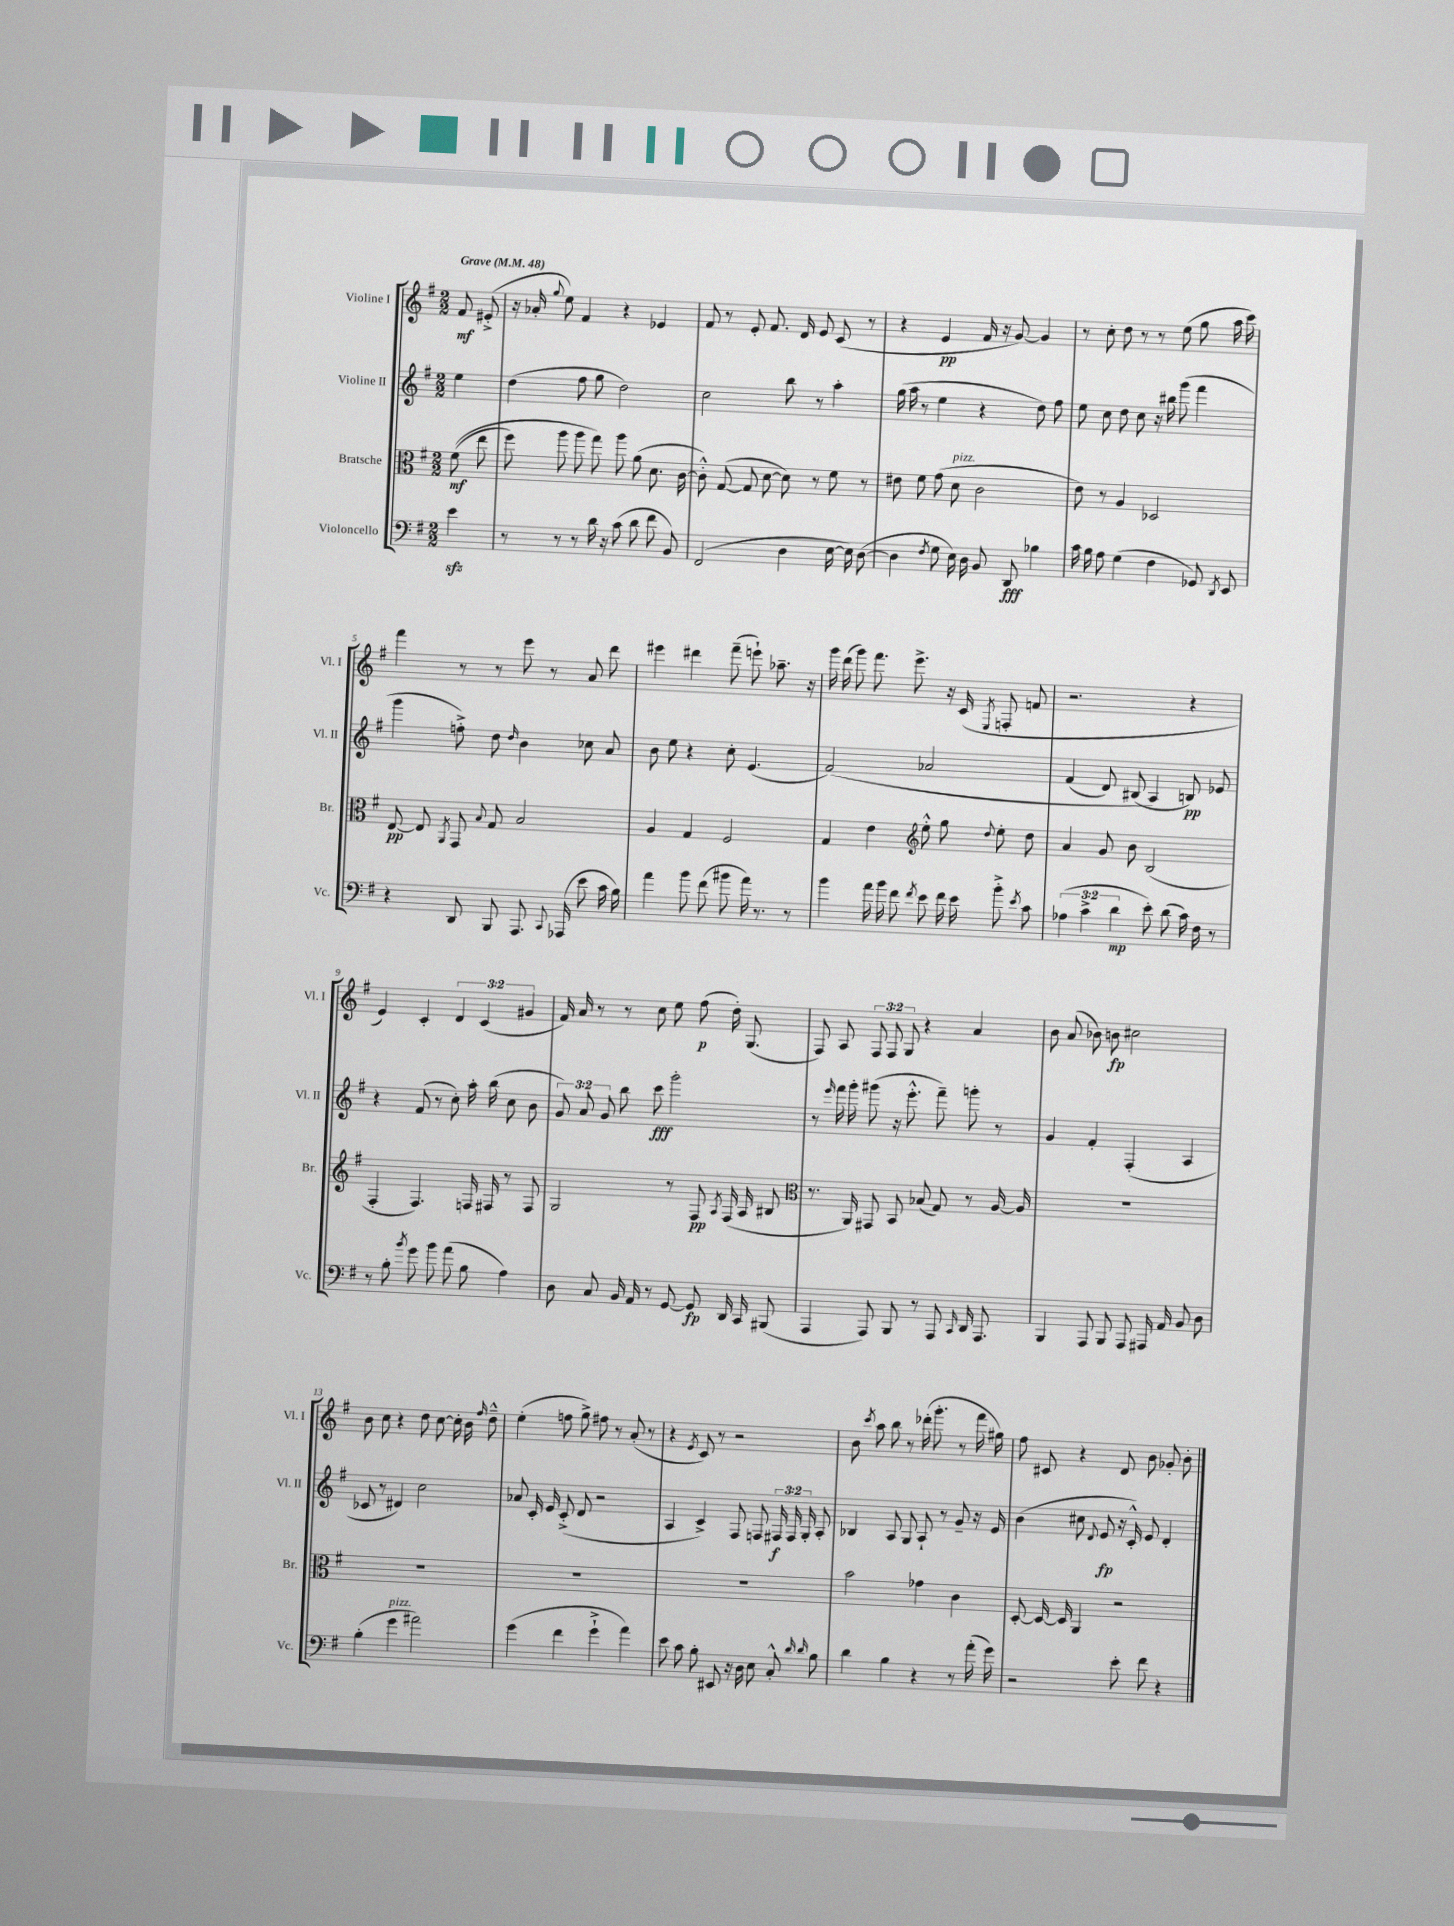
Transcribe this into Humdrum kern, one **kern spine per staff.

**kern	**kern	**kern	**kern
*staff4	*staff3	*staff2	*staff1
*clefF4	*clefC3	*clefG2	*clefG2
*k[f#]	*k[f#]	*k[f#]	*k[f#]
*M2/2	*M2/2	*M2/2	*M2/2
*MM48	*MM48	*MM48	*MM48
4e	&((8f#	4ee	8f#
.	8ee	.	(8e#'^
=	=	=	=
8r	8ff#)	(4dd	16r
.	.	.	16a-'
.	.	.	8qqgg
8r	8aa	.	8ee)
8r	8aa	8ff#	4f#
16d	8gg&)	8gg	.
16r	.	.	.
(8c	8aa	2dd)	4r
8d	(8a	.	.
8f#	8.d	.	4e-
8BB)	.	.	.
.	[16c	.	.
=	=	=	=
(2FF#	8c'^^])	2cc	8f#
.	([8G	.	8r
.	8G]	.	8e'
.	[8d	.	8.f#
4D	8d])	8bb	.
.	.	.	16d
.	8r	8r	8e
[16E	8f#	4aa'	(8c
16E])	.	.	.
([8D	8r	.	8r
=	=	=	=
4D]	8e#	(16gg	4r
.	.	16aa	.
.	8f#	8r	.
8qF#	.	.	.
8G	(8g	4ee	4e
16E)	8d	.	.
16D	.	.	.
8BB	2c	4r	16f#
.	.	.	16r
8DD	.	.	[8g)
4B-	.	8dd)	4g]
.	.	8ff#	.
=	=	=	=
16c	8e)	8ee	8r
16B	.	.	.
8A	8r	8cc	8cc'
(4G	4A	8dd	8dd
.	.	8cc	8r
4F#	2D-	16r	8r
.	.	16bb#	.
.	.	(8ggg	(8ee
8GG-)	.	4fff#	8gg
8qDD	.	.	.
8EE	.	.	16aa
.	.	.	16ccc)
=	=	=	=
4r	[8E	4ggg	4fff#
.	8E]	.	.
.	8qAA	.	.
8DD	8GG	8ff'^)	8r
.	8qqB	.	.
8BBB	8G	8dd	8r
.	.	16qqdd	.
8.AAA	2B	4b	8eee
.	.	.	8r
8qqCC	.	.	.
(16AAA-	.	.	.
8e	.	8cc-	8a
16c	.	8a	8ddd
16B)	.	.	.
=	=	=	=
4a	4A	8b	4eee#
.	.	8ee	.
8b	4G	4r	4ddd#
(8f#	.	.	.
8b#	2F#	8cc'	(8fff#~
16a)	.	(4.e	8eee`)
8.r	.	.	.
.	.	.	8.aa-~
8r	.	.	.
.	.	.	16r
=	=	=	=
4b	4G	&(2f#)	16ggg
.	.	.	(16ddd
.	.	.	8ggg)
16a	4e	.	8.fff#
16b	.	.	.
8f#	.	.	.
.	.	.	8.eee^
*	*clefG2	*	*
8qf#	.	.	.
8e	8ee'^^	2a-	.
16f#	8gg	.	16r
16e	.	.	(16c
.	8qqdd	.	8qE
8b'^	8ee'	.	8F'
8qe	.	.	.
8c	8dd	.	8f
=	=	=	=
(6A-	4a	(4f#	2.r
6c^	.	.	.
.	8g	8d)	.
6d	.	.	.
.	8b	(8B#	.
8e')	(2B	4A&)	.
(8d	.	.	.
16c)	.	8B)	4r
16F#	.	.	.
8r	.	8e-	.
=	=	=	=
8r	4F#'	4r	4e)
8B'	.	.	.
8qb	.	.	.
8g	4.F#)	(8f#	4c'
8b	.	8r	.
(8a	.	8cc')	6d
8B	16F	16aa'	.
.	.	.	(6c
.	16F#	(16bb	.
4A)	8r	8cc	.
.	.	.	6g#
.	8F#	8b	.
=	=	=	=
8D	2G	12g)	16f#)
.	.	.	16a
.	.	12a	.
8C	.	.	8r
.	.	12g	.
16BB	.	8bb	8r
16AA	.	.	.
8r	.	8ccc	8cc
[8GG	8r	2ggg'	8ee
8GG]	8F#	.	(8ff#
.	8qA	.	.
16DD	(16F#	.	16dd')
16CC	16A	.	(8.G
(8BBB#	8B#	.	.
=	=	=	=
*	*clefC3	*	*
4AAA	8.r	8r	8F#)
.	.	16qqeee	.
.	.	16fff#	8A
.	16AA)	16ggg'	.
8AAA)	8GG#	(8ggg#	12F#
.	.	.	12F#
8BBB	8BB	16r	.
.	.	.	12G
.	.	8.eee'^^	.
8r	(8B-	.	4r
8AAA	8G)	8fff#~)	.
16qqCC	.	.	.
16DD	8r	8ggg'	4a
8.AAA	.	.	.
.	[16A	8r	.
.	16A]	.	.
=	=	=	=
4BBB	1r	4g	8b
.	.	.	(8a
8AAA	.	4f#'	8b-)
8BBB	.	.	8b
8AAA	.	(4F#'	2cc#
16AAA#	.	.	.
16AA	.	.	.
8BB	.	4A	.
8D	.	.	.
=	=	=	=
(4B'	1r	8c-	8b
.	.	8r	8cc
4g	.	4d#)	4r
2a#)	.	2cc	8dd
.	.	.	[8cc
.	.	.	16cc']
.	.	.	16b
.	.	.	16qqff#
.	.	.	8dd~^^
=	=	=	=
(4g	1r	8a-	(4ee'
.	.	16c'	.
.	.	16e	.
4f#	.	(8c'^	8ff
.	.	8d	8gg^)
4g`^	.	2r	8ff#
.	.	.	8r
4a)	.	.	(8a'
.	.	.	8r
=	=	=	=
8e	1r	4A	4r
8c	.	.	.
.	.	.	8qe
8B'	.	4c^)	8c)
8EE#	.	.	8r
16r	.	8F#	2r
16D	.	.	.
8E	.	8F	.
8C'^^	.	24F#	.
.	.	24F#	.
.	.	24G'	.
16qqd	.	.	.
16qqd	.	.	.
8B	.	8A'	.
=	=	=	=
4d	2b	4B-	8b
.	.	.	8qccc
.	.	.	8aa
4B	.	8A	8bb
.	.	8G	8r
4r	4g-	8A`	(16ddd-'
.	.	.	8.ggg'
.	.	8r	.
8r	4c	8g~	8r
(16a'	.	16r	16fff#
16g)	.	16e	16gg#)
=	=	=	=
2r	[8D'	(4b	8ff#
.	16D_	.	8c#
.	16D]	.	.
.	4AA	8cc#	4r
.	.	8qqd	.
.	.	8e	.
8e'	2r	16r	8d
.	.	16c'^^)	.
8f#	.	8e	8b
4r	.	4d'	8g-'
.	.	.	8b'
==	==	==	==
*-	*-	*-	*-
